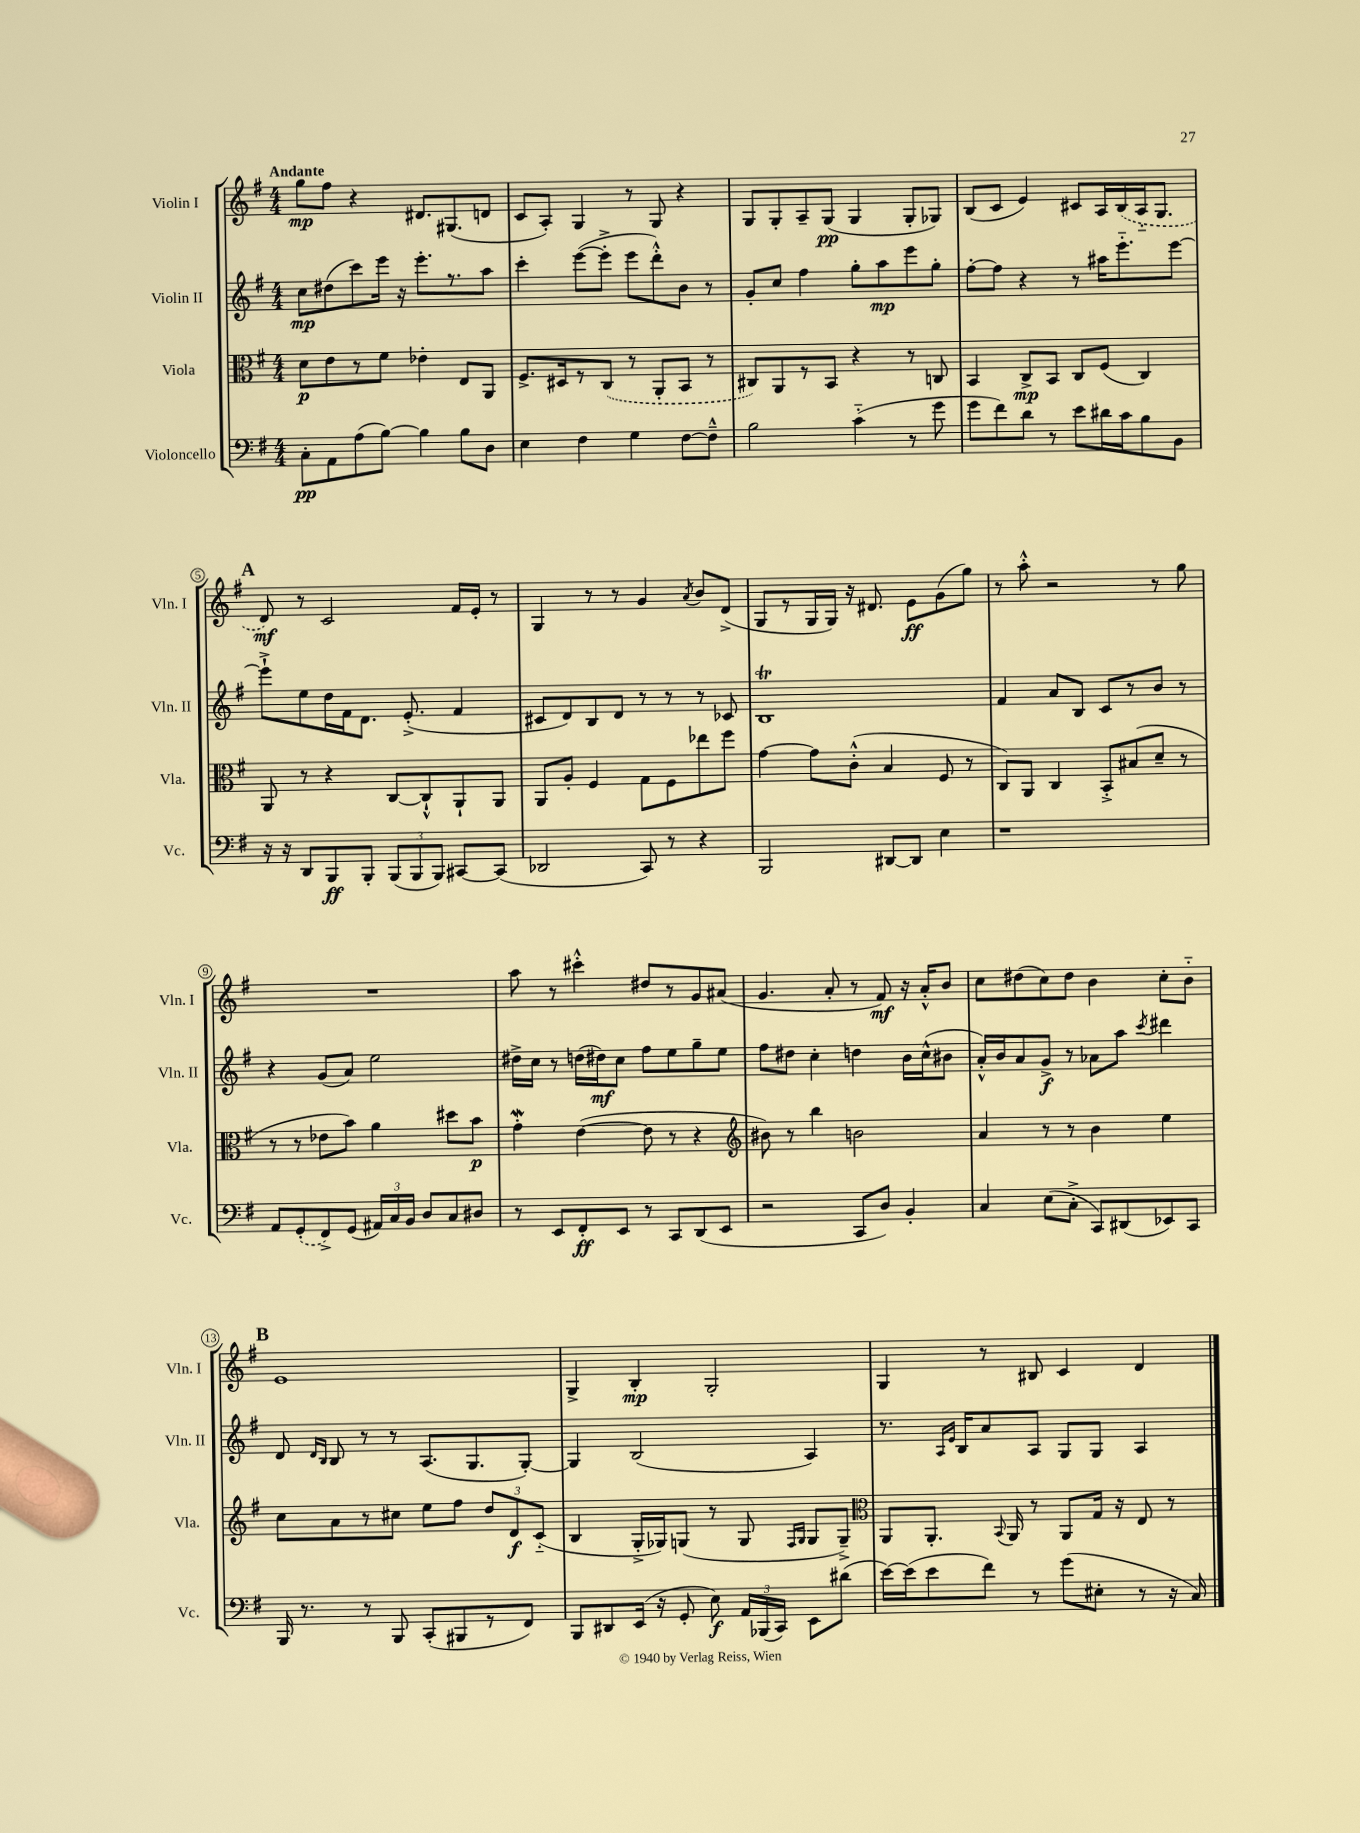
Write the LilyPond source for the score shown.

<<
\new StaffGroup <<
\new Staff = "s0" \with { instrumentName = "Violin I" shortInstrumentName = "Vln. I" } {
    \clef treble \key g \major \numericTimeSignature \time 4/4 \tempo "Andante"
    \autoBeamOff g''8[\mp fis''8] r4 dis'8.[ gis8.( d'8] |
    c'8[ a8]-.) g4 r8 g8 r4 |
    g8[ g8-. a8-- g8]\pp( g4 g8[-. ges8]) |
    b8[( c'8] e'4) cis'8[ a16 \once \slurDashed b16( a16-_ g8.] |
    \mark \markup { \bold "A" } d'8\mf) r8 c'2 fis'16[ e'16]-. r8 |
    g4 r8 r8 g'4 \acciaccatura { a'8 } b'8[ d'8]->( |
    g8[ r8 g16 g16]) r16 dis'8. e'8[\ff g'8( g''8]) |
    r8 a''8-.-^ r2 r8 g''8 |
    R1 |
    a''8 r8 cis'''4-.-^ dis''8[ r8 g'8 ais'8]( |
    g'4. a'8-. r8 fis'8\mf) r16 a'16[-.-^ b'8] |
    c''8[ dis''8( c''8) dis''8] b'4 c''8[-. b'8]-_ |
    \mark \markup { \bold "B" } e'1 |
    g4-> b4-.\mp g2-. |
    g4 r8 bis8 c'4 d'4 \bar "|." |
}
\new Staff = "s1" \with { instrumentName = "Violin II" shortInstrumentName = "Vln. II" } {
    \clef treble \key g \major \numericTimeSignature \time 4/4
    \autoBeamOff c''8[\mp dis''8( c'''8) e'''16] r16 e'''8.[-. r8. a''8] |
    c'''4-. e'''8[~( e'''8]-.-> e'''8[ d'''8-.-^) b'8] r8 |
    g'8[-. c''8] fis''4 g''8[-. a''8\mp e'''8 g''8]-. |
    fis''8[~-. fis''8] r4 r8 ais''16[ e'''8.-_ e'''8]~ |
    \mark \markup { \bold "A" } e'''8[-!-> e''8 d''16 fis'16 d'8.] e'8.-.->( fis'4 |
    cis'8[ d'8) b8 d'8] r8 r8 r8 ces'8 |
    b1\trill |
    fis'4 a'8[ b8] c'8[ r8 b'8] r8 |
    r4 g'8[( a'8]) e''2 |
    dis''16[-> c''16] r8 d''16[( dis''16\mf) c''8] fis''8[ e''8 g''8-- e''8] |
    fis''8[ dis''8] c''4-. d''4 b'16[ c''16-^( bis'8] |
    a'16[-.-^) b'16 a'8 g'8]->\f r8 aes'8[ a''8] \acciaccatura { c'''8 } dis'''4 |
    \mark \markup { \bold "B" } d'8 \grace { d'16[ b16] } b8 r8 r8 a8.[( g8. g8]~-.) |
    g4 b2( a4) |
    r8. \grace { a16[ e'16] } b16[ a'8 a8] g8[ g8] a4 \bar "|." |
}
\new Staff = "s2" \with { instrumentName = "Viola" shortInstrumentName = "Vla." } {
    \clef alto \key g \major \numericTimeSignature \time 4/4
    \autoBeamOff d'8[\p e'8 r8 fis'8] ees'4-. e8[ a,8] |
    fis8.[-> dis16 r8 \once \slurDashed c8]( r8 a,8[-. b,8] r8 |
    cis8[) a,8 r8 b,8] r4 r8 c8 |
    b,4 c8[->\mp b,8] c8[ fis8]( c4) |
    \mark \markup { \bold "A" } a,8 r8 r4 c8[~ c8-!-^ a,8-! a,8] |
    a,8[ a8]-. fis4 g8[ fis8 ees''8 fis''8] |
    g'4~ g'8[ c'8]-.-^( b4 fis8 r8 |
    c8[) a,8] c4 b,8[-.-> bis8( d'8]-- r8 |
    r8 r8 ees'8[ b'8]) a'4 dis''8[ b'8]\p |
    g'4-.\mordent e'4~( e'8 r8 r4 |
    \clef treble bis'8) r8 b''4 b'2 |
    a'4 r8 r8 b'4 e''4 |
    \mark \markup { \bold "B" } c''8[ a'8 r8 cis''8] e''8[ fis''8] \tuplet 3/2 { d''8[ d'8\f c'8]-_( } |
    b4 g16[-.-> ges16) g8]( r8 g8 \grace { fis16[ g16] } g8[ g8]--->) |
    \clef alto a,8[ a,8.]-. \appoggiatura { b,8 } a,16 r8 a,8[ g16] r16 e8 r8 \bar "|." |
}
\new Staff = "s3" \with { instrumentName = "Violoncello" shortInstrumentName = "Vc." } {
    \clef bass \key g \major \numericTimeSignature \time 4/4
    \autoBeamOff c8[-.\pp a,8 a8( b8]~) b4 b8[ d8] |
    e4 fis4 g4 fis8[~ fis8]---^ |
    b2 c'4-_( r8 g'8 |
    g'8[ fis'8) d'8] r8 e'8[ dis'16 c'16 b8 b,8] |
    \mark \markup { \bold "A" } r16 r16 d,8[ b,,8\ff b,,8]-. \tuplet 3/2 { b,,8[( b,,8 b,,8]) } cis,8[~ cis,8]( |
    des,2 c,8) r8 r4 |
    b,,2 dis,8[~ dis,8] e4 |
    r1 |
    a,8[ \once \slurDashed g,8-.( fis,8->) g,8]( \tuplet 3/2 { ais,16[) c16 b,16] } d8[ c8 dis8] |
    r8 e,8[ fis,8-.\ff e,8] r8 c,8[ d,8( e,8] |
    r2 c,8[ d8]) b,4-. |
    c4 e8[( c8]-.-> c,8[) dis,8( ees,8) c,8] |
    \mark \markup { \bold "B" } b,,16 r8. r8 b,,8 c,8[-.( bis,,8 r8 fis,8]) |
    b,,8[ dis,8 e,16]( r16 g,8-. e8\f) \tuplet 3/2 { a,16[ bes,,16( c,16]) } e,8[ dis'8]( |
    e'16[~) e'16( e'8 fis'8]) r8 g'8[( eis8]-. r8 r16 c16) \bar "|." |
}
>>
>>
\layout { \context { \Score \override BarNumber.stencil = #(make-stencil-circler 0.1 0.3 ly:text-interface::print) } }
